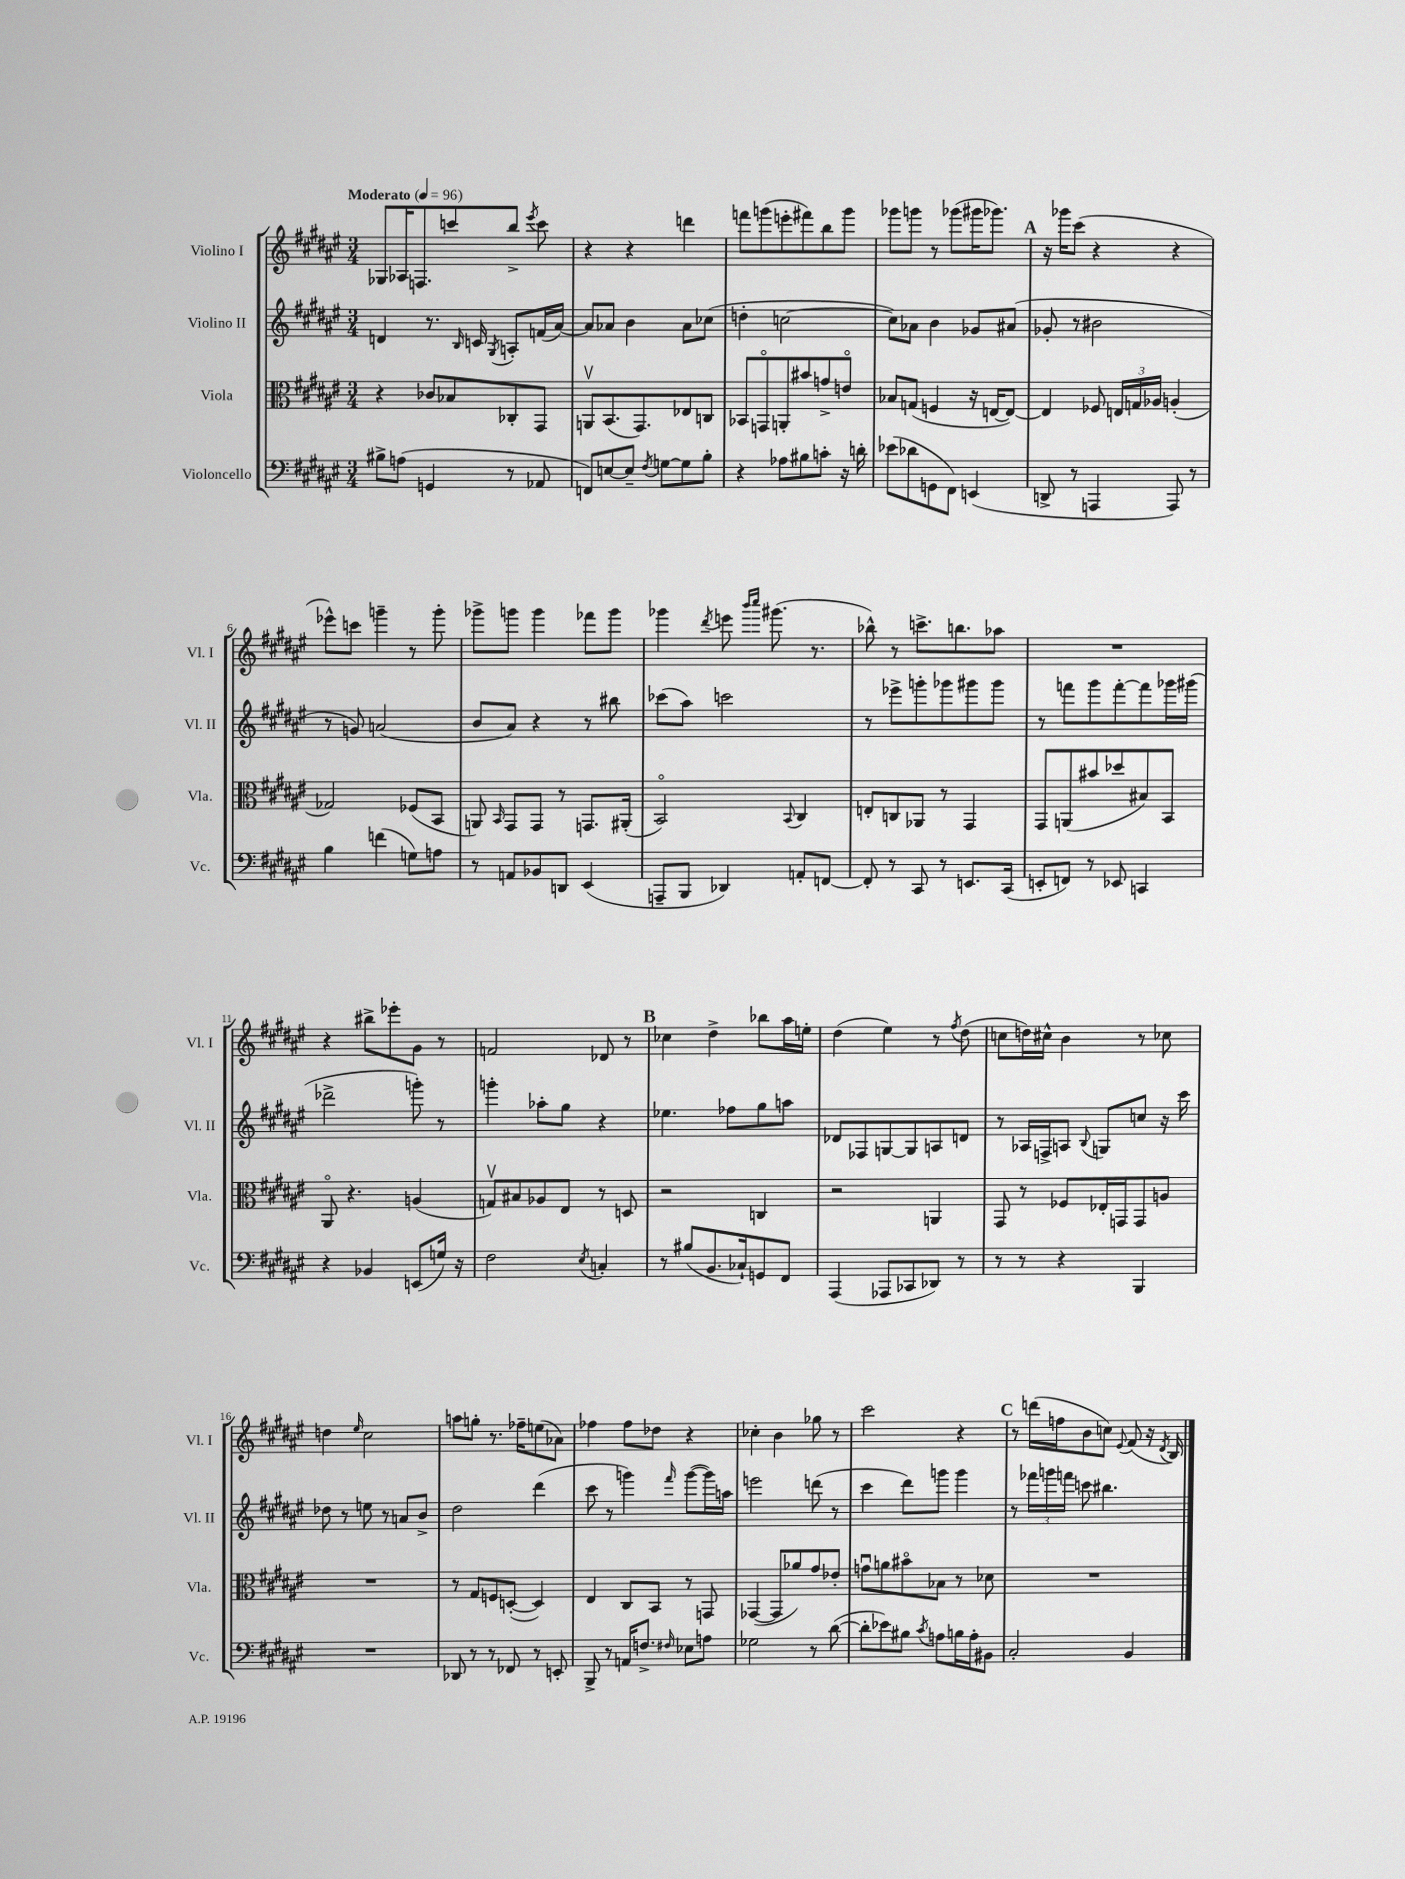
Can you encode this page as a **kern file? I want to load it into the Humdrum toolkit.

**kern	**kern	**kern	**kern
*staff4	*staff3	*staff2	*staff1
*clefF4	*clefC3	*clefG2	*clefG2
*k[f#c#g#d#a#e#]	*k[f#c#g#d#a#e#]	*k[f#c#g#d#a#e#]	*k[f#c#g#d#a#e#]
*M3/4	*M3/4	*M3/4	*M3/4
*MM96	*MM96	*MM96	*MM96
8B#^\L	4r	4d/	8G-/L
(8A\J	.	.	16A-/K
.	.	.	8.F/
4GG/	8c-/L	8.r	.
.	8B-/	.	8ccc/
.	.	16qqB/	.
.	.	16c/	.
.	.	8qG#/	.
8r	8C-'/	8A'/L	8bb^/J
.	.	.	8qeee#/
8AA-/	8GG#/J	(16f/L	8ccc\
.	.	[16a#/JJ)	.
=	=	=	=
8FF/L)	8AAv/L	8a#/]L	4r
[8E/	(8.BB/	8a-/J	.
8E~/]J	.	4b\	4r
.	8.GG#/)	.	.
8qF#/	.	.	.
[8G\L	.	.	.
8G\]	8E-/	8a-\L	4ddd\
8B'\J	8C/J	(8cc-\J	.
=	=	=	=
4r	8BB-/L	4dd'\	8fff\L
.	8GGo/	.	(8ggg\
8A-\L	8AA'/	[2cc\	8eee'\
8B#\	8b#/	.	8fff#\)
8c'\J	8g^/	.	8bb\
16r	8eo/J	.	8ggg\J
16d'\	.	.	.
=	=	=	=
(8e-\L	8B-/L	8cc\]L)	8ggg-\L
8d-\	(8G/J	8a-\J	8ggg\J
8GG\	4F/	4b\	8r
8FF#\J)	.	.	(8ggg-\L
(4EE/	16r	8g-/L	16ggg#\K
.	[16E/LK	.	8.ggg-\J)
.	8E/_J)	(8a#/J	.
=	=	=	=
8DD^/	4E/]	8g-'/	16r
.	.	.	16ggg-\LK
8r	.	8r	(8ccc#\J
4AAA/	8F-/	2b#\	4r
.	24E/LL	.	.
.	24G/	.	.
.	24A-/JJ	.	.
8AAA/)	(4A'/	.	4r
8r	.	.	.
=	=	=	=
4B\	2G-/)	8r	8eee-^^\L)
.	.	8g/)	8ccc\J
(4f\	.	(2a/	4ggg~\
8G\L)	(8F-/L	.	8r
8A\J	8BB/J	.	8ggg'\
=	=	=	=
8r	8AA/)	8b/L	8ggg-^\L
.	16qqBB/	.	.
8AA/L	8GG#/L	8a#/J)	8ggg\J
8BB-/	8GG#/J	4r	4ggg\
8DD/J	8r	.	.
(4EE#/	8.GG/L	8r	8fff-\L
.	.	8bb#\	8ggg\J
.	(16AA#'/Jk	.	.
=	=	=	=
8AAA~/L	2BBo/)	(8ccc-\L	4ggg-\
8BBB/J	.	8aa#\J)	.
.	.	.	8qddd#/
4DD-/)	.	2ccc\	8eee\
.	.	.	16qqbbb/LL
.	.	.	16qqcccc#/JJ
.	.	.	(8.ggg#\
.	8qqBB/	.	.
8AA'/L	4C#/	.	.
.	.	.	8.r
[8FF/J	.	.	.
=	=	=	=
8FF'/]	8E'/L	8r	8bb-^^\)
8r	8C/	8eee-^\L	8r
8CC#/	8AA-/J	8ggg'\	8.ccc^\L
8r	8r	8ggg-\	.
.	.	.	8.bb\
8.EE/L	4GG#/	8ggg#\	.
.	.	8ggg#\J	8aa-\J
(16CC#/Jk	.	.	.
=	=	=	=
8EE'/L	8GG#/L	8r	2.r
8FF/J)	(8AA/	8fff\L	.
8r	8b#/	8ggg#\	.
8EE-/	8dd-/	[8fff'\	.
4CC/	8B#/)	8fff\]	.
.	8BB/J	16ggg-\L	.
.	.	(16ggg#\JJ	.
=	=	=	=
4r	8AA#o/	2ddd-^\	4r
.	4.r	.	.
4BB-/	.	.	8bb#^\L
.	.	.	8eee-'\
(8EE/L	(4A/	8ggg'\)	8g#\J
16G/Jk)	.	8r	8r
16r	.	.	.
=	=	=	=
2F#\	8Gv/L)	4ggg'\	2f/
.	8B#/	.	.
.	8A-/	8aa-'\L	.
.	8E#/J	8gg#\J	.
8qE#/	.	.	.
4C'/	8r	4r	8d-/
.	8D/	.	8r
=	=	=	=
8r	2r	4.ee-\	4cc-\
(8B#/L	.	.	.
8.BB/	.	.	4dd#^\
.	.	8ff-\L	.
16C-`/k)	.	.	.
8GG/	4C/	8gg#\	8bb-\L
8FF#/J	.	8aa\J	16aa#\L
.	.	.	16ee'\JJ
=	=	=	=
(4AAA#/	2r	8d-/L	(4dd#\
.	.	8F-/	.
8AAA-/L	.	[8G/	4ee#\)
8CC-/	.	8G/]	.
8DD-/J)	4AA/	8A/	8r
.	.	.	8qff#/
8r	.	8d/J	(8dd#\
=	=	=	=
8r	8GG#/	8r	8cc\L
8r	8r	16A-/LL	16dd\L)
.	.	16F^/J	16cc#^^\JJ
4r	8F-/L	8A/J	4b\
.	.	8qqB/	.
.	16E-'/L	8G/L	.
.	16GG/J	.	.
4BBB/	8GG/	8cc/J	8r
.	8A/J	16r	8cc-\
.	.	16ccc#\	.
=	=	=	=
2.r	2.r	8dd-\	4dd\
.	.	8r	.
.	.	.	16qqee#/
.	.	8ee\	2cc#\
.	.	8r	.
.	.	8a/L	.
.	.	8b^/J	.
=	=	=	=
8DD-/	8r	2dd#\	8aa\L
8r	8G#/L	.	8gg'\J
8r	8F/	.	8.r
8FF-/	([8D'/J	.	.
.	.	.	16ff-~\LK
8r	4D/])	(4ddd#\	(8ee\
8EE'/	.	.	8a-\J)
=	=	=	=
8BBB^/	4E#/	8ccc#\	4ff-\
8r	.	8r	.
16AA/LK	8C#/L	4ggg\)	8ff-\L
8.F^/J	.	.	.
.	8BB/J	.	8dd-\J
16qqF#/	.	16qqfff#/	.
8E-\L	8r	([8ggg\L	4r
8A\J	8GG/	16ggg\]L)	.
.	.	16aa\JJ	.
=	=	=	=
2G-\	([4GG-/	2eee\	4cc-'\
.	8GG-/]L	.	4b\
.	8a-/)	.	.
8r	8g#/	(8ddd\	8gg-\
([8d#\	8e-'/J	8r	8r
=	=	=	=
8d#'\]L	8gu\L	4ccc#\	2ccc#\
8e-\)	8a\	.	.
8B#\J	8b#o\	8ddd#\L)	.
8qc#/	.	.	.
8A\L	8B-\J	8ggg\J	.
16B\L	8r	4ggg\	4r
16A'\J	.	.	.
8BB#\J	8d-\	.	.
=	=	=	=
2C#'/	2.r	8r	8r
.	.	24fff-\LL	(16ddd\LL
.	.	24ggg\	.
.	.	.	16ff\J
.	.	24fff\JJ	.
.	.	8ccc\	8b\
.	.	4.bb#\	8cc\J)
.	.	.	8qqe#/
4BB/	.	.	(8f#/
.	.	.	16r
.	.	.	8qd#/
.	.	.	16B/)
==	==	==	==
*-	*-	*-	*-
